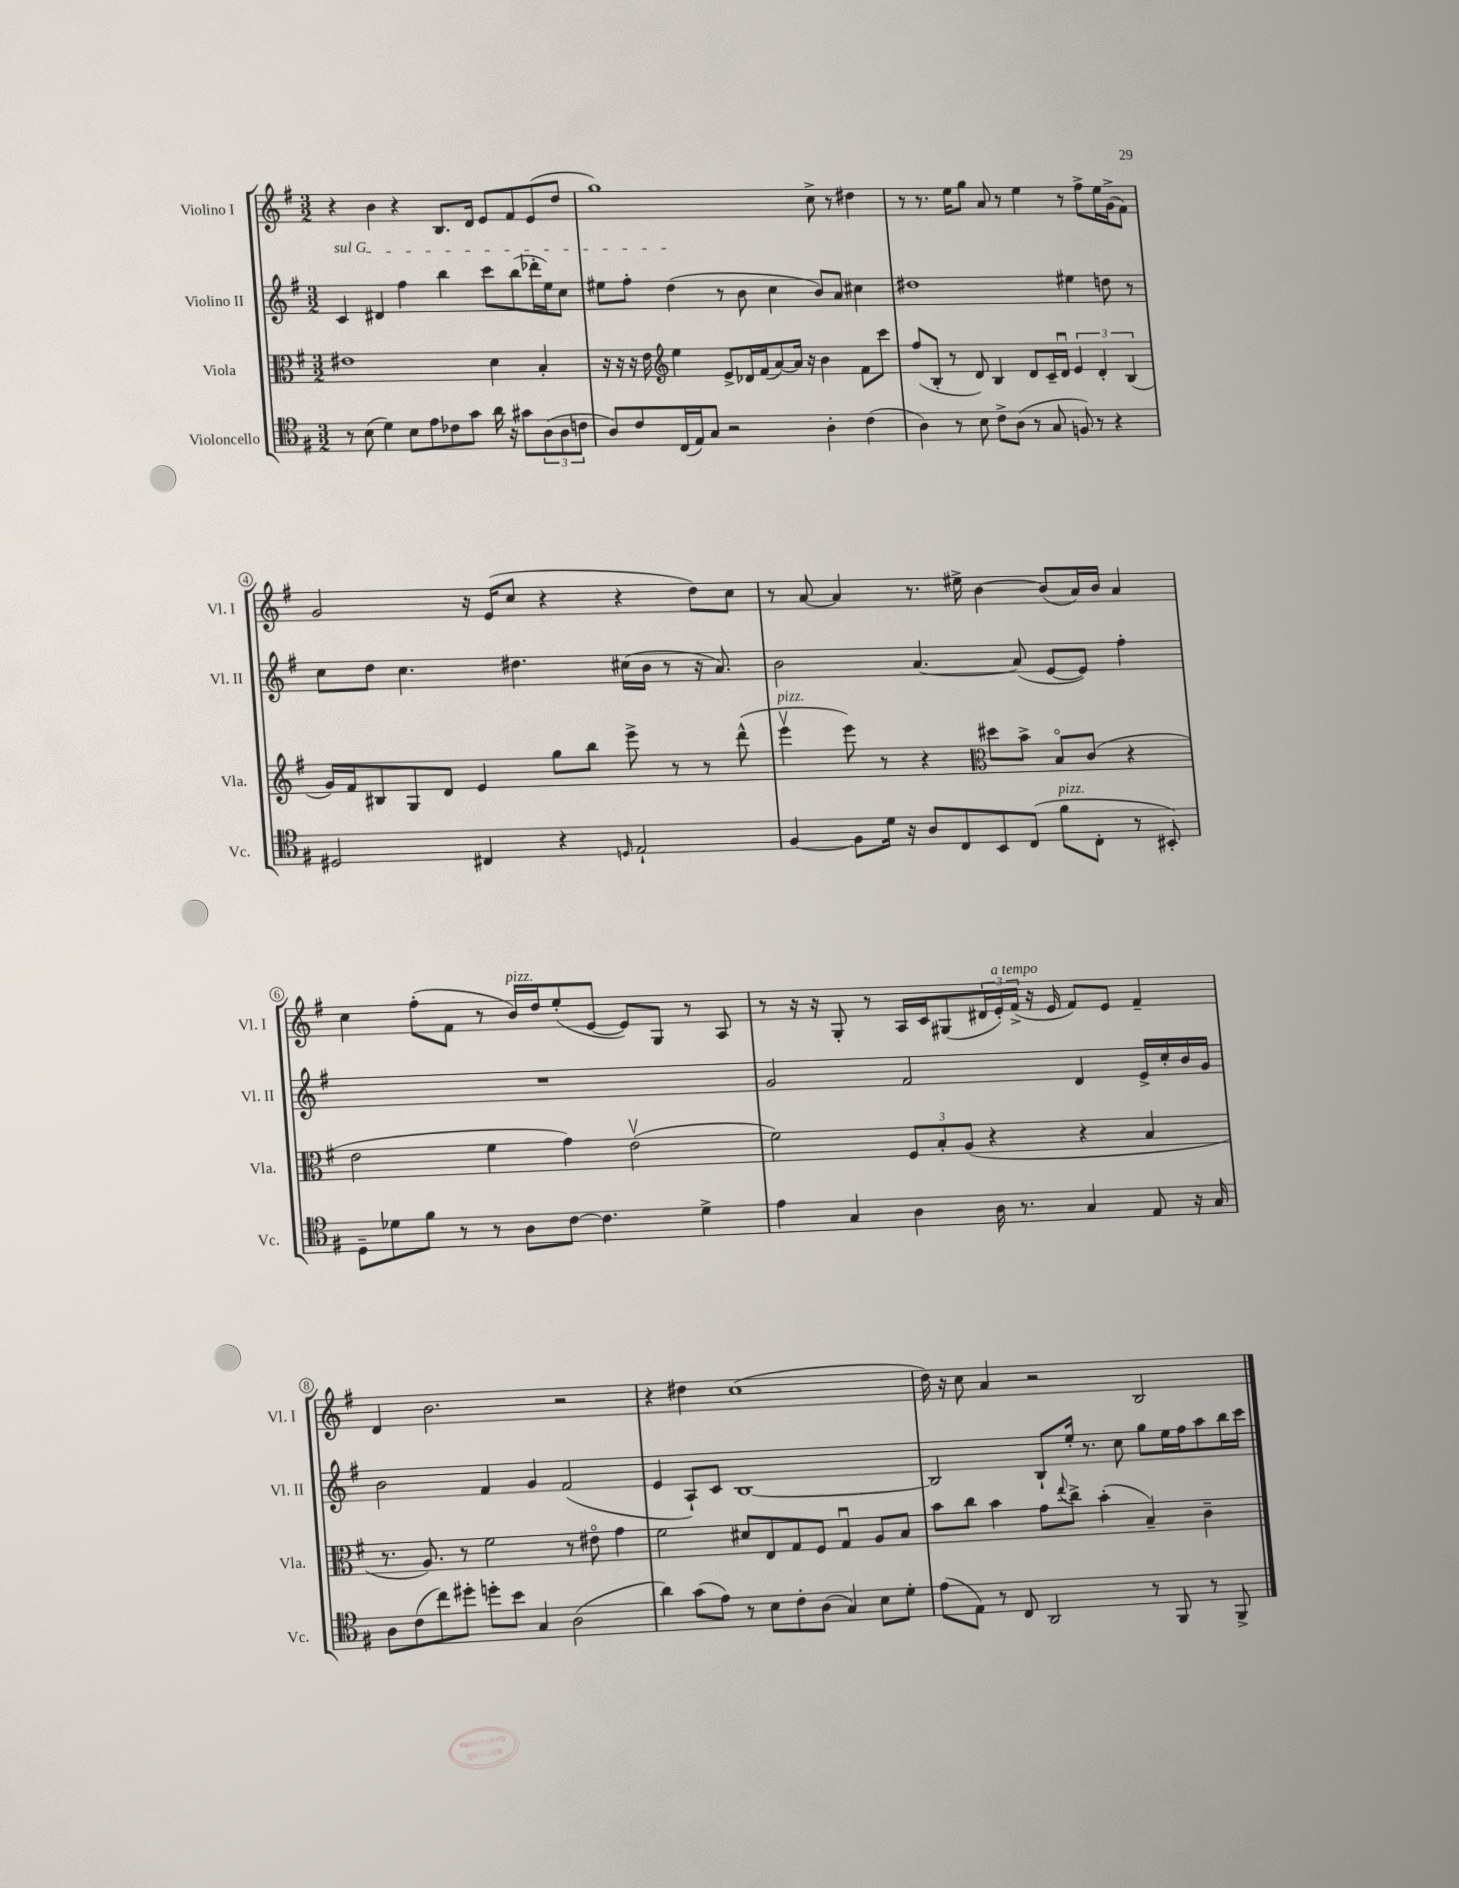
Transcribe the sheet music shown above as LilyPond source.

<<
\new StaffGroup <<
\new Staff = "s0" \with { instrumentName = "Violino I" shortInstrumentName = "Vl. I" } {
    \clef treble \key g \major \numericTimeSignature \time 3/2
    r4 b'4 r4 b8. d'16 e'8 fis'8 e'8( d''8 |
    g''1) c''8-> r8 dis''4 |
    r8 r8. e''16 g''8 a'8 r8 e''4 r8 fis''8-> e''16 g'16->( fis'8) |
    g'2 r16 e'16( c''8 r4 r4 d''8) c''8 |
    r8 a'8~ a'4 r8. eis''16-> b'4~ b'8( a'16) b'16 a'4 |
    c''4 fis''8-.( fis'8 r8 b'16^\markup { \italic "pizz." }) d''16 e''8-.( e'8~ e'8) g8 r8 a8 |
    r8 r16 r16 g8-. r8 a16 c'16 gis8( \tuplet 3/2 { dis'16 e'16-.^\markup { \italic "a tempo" }) fis'16->( } r16 e'16 fis'8) e'8 fis'4-- |
    d'4 b'2. r2 |
    r4 dis''4 c''1( |
    d''16) r16 c''8 a'4 r2 b2 \bar "|." |
}
\new Staff = "s1" \with { instrumentName = "Violino II" shortInstrumentName = "Vl. II" } {
    \clef treble \key g \major \numericTimeSignature \time 3/2
    \once \override TextSpanner.bound-details.left.text = \markup { \italic "sul G" } c'4\startTextSpan dis'4 fis''4 b''4 c'''8 b''8( des'''16-. e''16) c''8 |
    eis''8 fis''8-. d''4\stopTextSpan( r8 b'8 c''4 b'8) a'8 cis''4 |
    dis''1 eis''4 d''8 r8 |
    c''8 d''8 c''4. dis''4. cis''16( b'16 r8 r16 a'8.) |
    b'2 a'4.~ a'8( e'8~ e'8) fis''4-. |
    R1. |
    g'2 fis'2 d'4 e'16-> c''16-. b'16 g'16 |
    b'2 fis'4 g'4 fis'2( |
    e'4 a8-!) c'8 b1~ |
    b2 b8-! e''16-. r8. c''8 g''8 e''16 fis''16 a''8 b''16 c'''16 \bar "|." |
}
\new Staff = "s2" \with { instrumentName = "Viola" shortInstrumentName = "Vla." } {
    \clef alto \key g \major \numericTimeSignature \time 3/2
    eis'1 d'4 b4-. |
    r16 r16 r16 e'16 \clef treble e''4 e'8-> des'16 fis'16( a'8~) a'16 r16 b'4 fis'8 c'''8 |
    fis''8( b8-. r8 d'8) b4 d'8 c'16-- d'16\downbow \tuplet 3/2 { e'4 d'4-. b4( } |
    g'16) fis'16 bis8 g8 d'8 e'4 g''8 b''8 e'''8-> r8 r8 d'''8-^( |
    e'''4\upbow^\markup { \italic "pizz." } e'''8) r8 r4 \clef alto dis''8 b'8-> b8\flageolet c'8( r4 |
    e'2 fis'4 g'4) e'2\upbow( |
    fis'2) \tuplet 3/2 { fis8 b8-. a8( } r4 r4 b4 |
    r8. a8.) r8 fis'2 r8 eis'8\flageolet g'4 |
    fis'2 dis'8 e8 g8 fis8 g4\downbow a8 b8 |
    b'8 c''8 b'4 g'8 \appoggiatura { e''8 } c''8-> b'4-.( b4--) c'4-- \bar "|." |
}
\new Staff = "s3" \with { instrumentName = "Violoncello" shortInstrumentName = "Vc." } {
    \clef tenor \key g \major \numericTimeSignature \time 3/2
    r8 b8( d'4) b8 e'8 ces'8 g'8 a'16 r16 gis'8 \tuplet 3/2 { a8( a8 c'8 } |
    a8) c'8 c16( e16) g8 r2 a4-. c'4( |
    a4) r8 b8 c'8-> a8( r8 g8 f8) r8 r4 |
    dis2 cis4 r4 \grace { d16 } e2-! |
    fis4~ fis8 d'16 r16 a8 c8 b,8 c8( fis'8^\markup { \italic "pizz." } c8-. r8 bis,8-.) |
    d8-- des'8 fis'8 r8 r8 a8 c'8~ c'4. des'4-> |
    e'4 g4 a4 a16 r8. g4 e8 r16 g16 |
    a8 c'8( c''8) dis''8-. d''8-. b'8 g4 a2( |
    a'4) g'8( e'8) r8 b8 c'8-. a8( g4) b8 d'8-. |
    e'8( e8) r8 c8 a,2 r8 fis,8 r8 fis,8-> \bar "|." |
}
>>
>>
\layout { \context { \Score \override BarNumber.stencil = #(make-stencil-circler 0.1 0.3 ly:text-interface::print) } }
